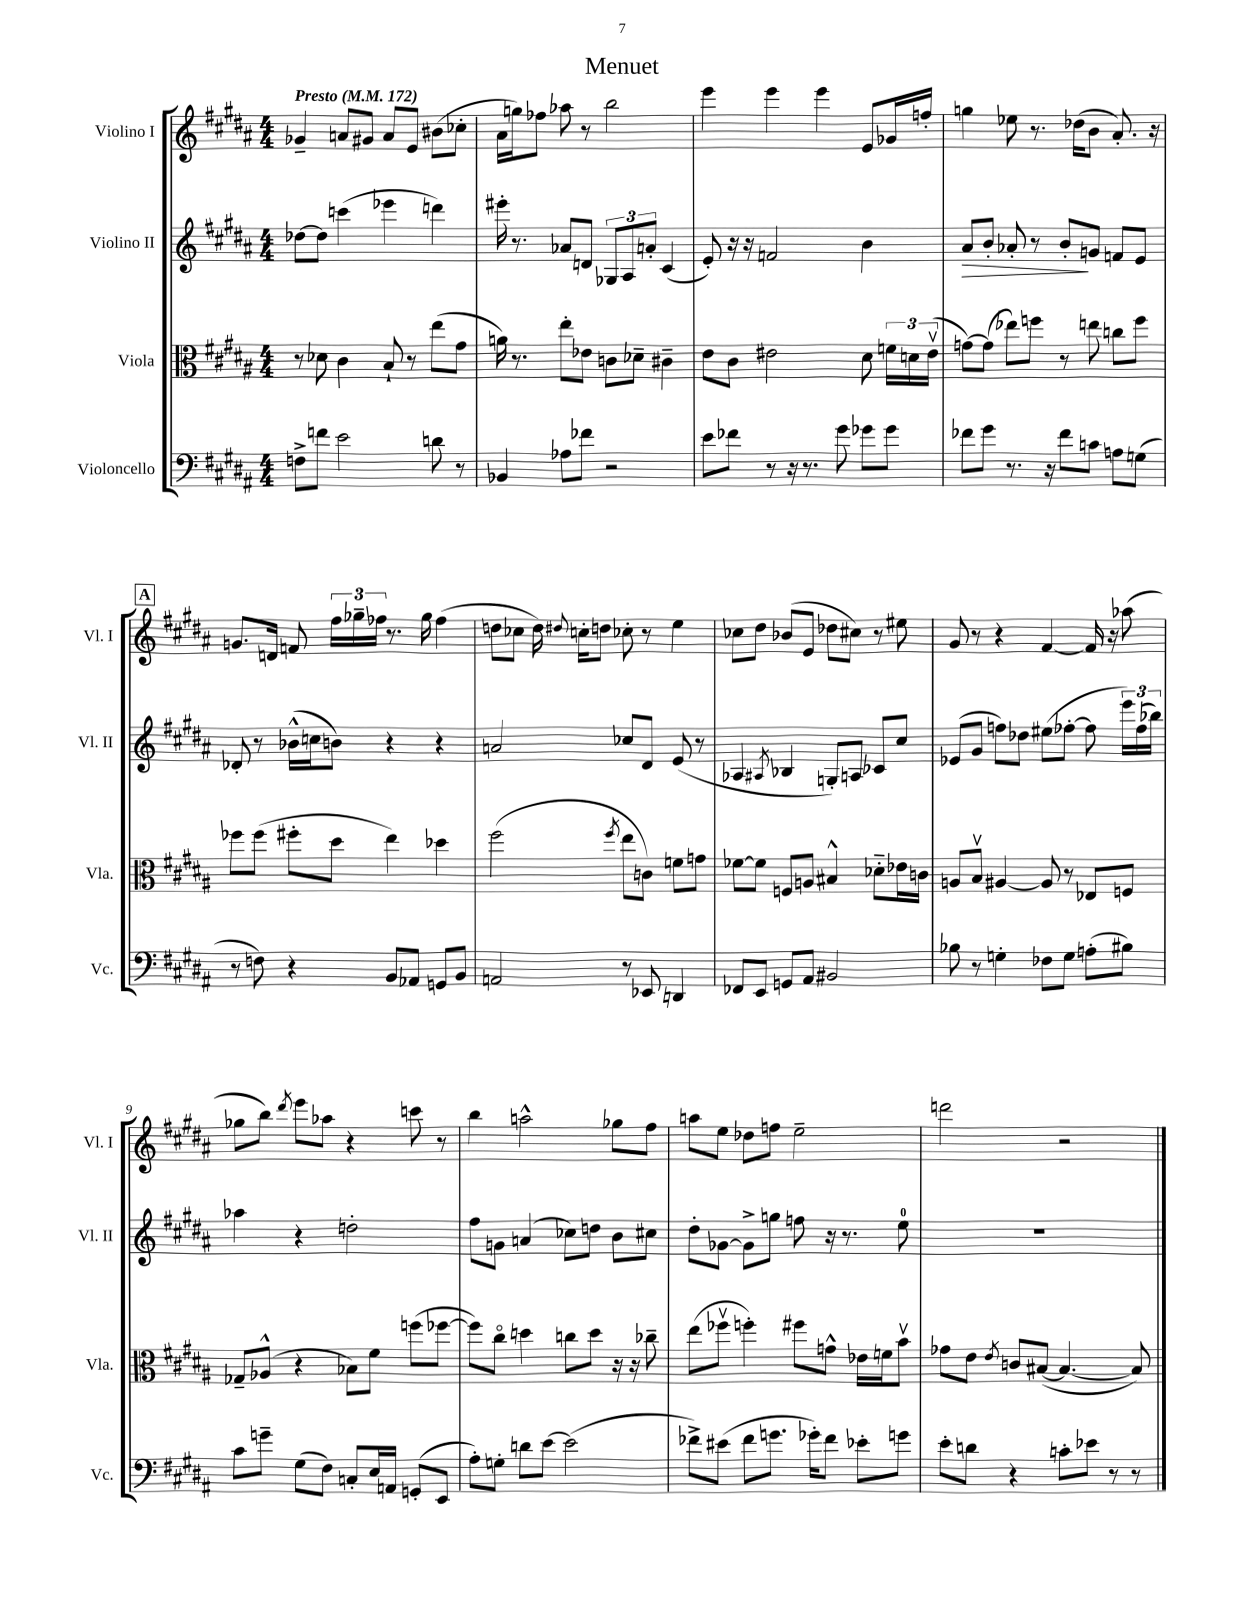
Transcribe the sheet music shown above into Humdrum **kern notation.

**kern	**kern	**kern	**kern
*staff4	*staff3	*staff2	*staff1
*clefF4	*clefC3	*clefG2	*clefG2
*k[f#c#g#d#a#]	*k[f#c#g#d#a#]	*k[f#c#g#d#a#]	*k[f#c#g#d#a#]
*M4/4	*M4/4	*M4/4	*M4/4
*MM172	*MM172	*MM172	*MM172
8F^	8r	[8dd-	4g-~
8f	8d-	8dd-]	.
2e	4c#	(4ccc	8a
.	.	.	8g#
.	8B`	4eee-	8a
.	8r	.	8e
8d	(8ee	4ddd)	(8b#
8r	8g#	.	8cc-'
=	=	=	=
4BB-	16a)	16eee#'	16a#
.	8.r	8.r	16gg)
.	.	.	8ff-
8A-	8ee'	8a-	8aa-
8f-	8e-	8d	8r
2r	8c	12G-	2bb
.	.	12A#	.
.	8d-~	.	.
.	.	12a'	.
.	4c#~	(4c#	.
=	=	=	=
8e	8e	8e')	4eee
8f-	8c#	16r	.
.	.	16r	.
8r	2e#	2f	4eee
16r	.	.	.
8.r	.	.	.
.	.	.	4eee
8g#	.	.	.
8g-	8d#	4b	8e
8g-	24f	.	16g-
.	24d	.	.
.	.	.	16ff'
.	(24e#v	.	.
=	=	=	=
8f-	[8g)	8a#	4gg
8g#	(8g]	8b'	.
8.r	8ee-)	8a-'	8ee-
.	8ff	8r	8.r
16r	.	.	.
8f-	8r	8b'	.
.	.	.	(16dd-
8c	8ee	8g	8b
8A	8cc	8f	8.a#')
(8G	8ff	8e	.
.	.	.	16r
=	=	=	=
8r	8ff-	8d-'	8.g
8F)	(8ff-	8r	.
.	.	.	16d
4r	8ff#'	(16b-^^	8f
.	.	16cc	.
.	8dd#	8b)	24ff#
.	.	.	24gg-~
.	.	.	24ff-
8BB	4ee)	4r	8.r
8AA-	.	.	.
.	.	.	16gg-
8GG	4dd-	4r	(4ff-
8BB	.	.	.
=	=	=	=
2AA	(2ff#	2a	8dd
.	.	.	8cc-
.	.	.	16dd)
.	.	.	8qqdd#
.	.	.	16cc'
.	.	.	8dd
.	8qff#	.	.
8r	8ee	8cc-	8cc-'
8EE-	8c)	8d#	8r
4DD	8f	(8e	4ee
.	8g	8r	.
=	=	=	=
8FF-	[8f-	4A-	8cc-
8EE	8f-]	.	8dd#
.	.	8qA#	.
8GG	8F	4B-	(8b-
8AA#	8A	.	8e
2BB#	4B#^^	8G')	8dd-
.	.	8A	8cc#)
.	8d-'~	8c-	8r
.	16e-	8cc#	8ee#
.	16c	.	.
=	=	=	=
8B-	8A	(8e-	8g#
8r	8Bv	8g#	8r
4G'	[4A#	8ff)	4r
.	.	8dd-	.
8F-	8A#]	(8ee#	[4f#
8G	8r	[8ff-'	.
(8A'	8E-	8ff-]	16f#]
.	.	.	16r
8B#)	8F	24eee)	(8aa-
.	.	(24ff-	.
.	.	24bb-)	.
=	=	=	=
8c#	8G-~	4aa-	8gg-
8g~	(8A-^^	.	8bb)
.	.	.	8qddd#
(8G#	4r	4r	8eee
8F#)	.	.	8aa-
8C'	8B-)	2dd'	4r
16E	8f#	.	.
16AA	.	.	.
(8GG'	(8ff	.	8ccc
8EE	[8ff-	.	8r
=	=	=	=
8A#')	8ff-])	8ff#	4bb
8G'	8cc#o	8g	.
8d	4dd	(4a	2aa^^
[8e	.	.	.
(2e]	8cc	8cc-)	.
.	8dd	8dd	.
.	16r	8b	8gg-
.	16r	.	.
.	8cc-~	8cc#	8ff#
=	=	=	=
8f-^)	(8ee	8dd#'	8aa
(8e#	8ff-v	[8g-	8ee
8f-	4ff')	8g-^]	8dd-
8.g	.	8gg	8ff
.	8ff#	8ff	2ee~
16g-')	.	.	.
8f-	8g^^	16r	.
.	.	8.r	.
8e-'	16e-	.	.
.	16f	.	.
8g	8bv	8ee	.
=	=	=	=
8e'	8g-	1r	2ddd
8d	8e	.	.
.	8qe	.	.
4r	8c	.	.
.	([8B#	.	.
8c'	4.B#_	.	2r
8e-	.	.	.
8r	.	.	.
8r	8B#])	.	.
==	==	==	==
*-	*-	*-	*-
